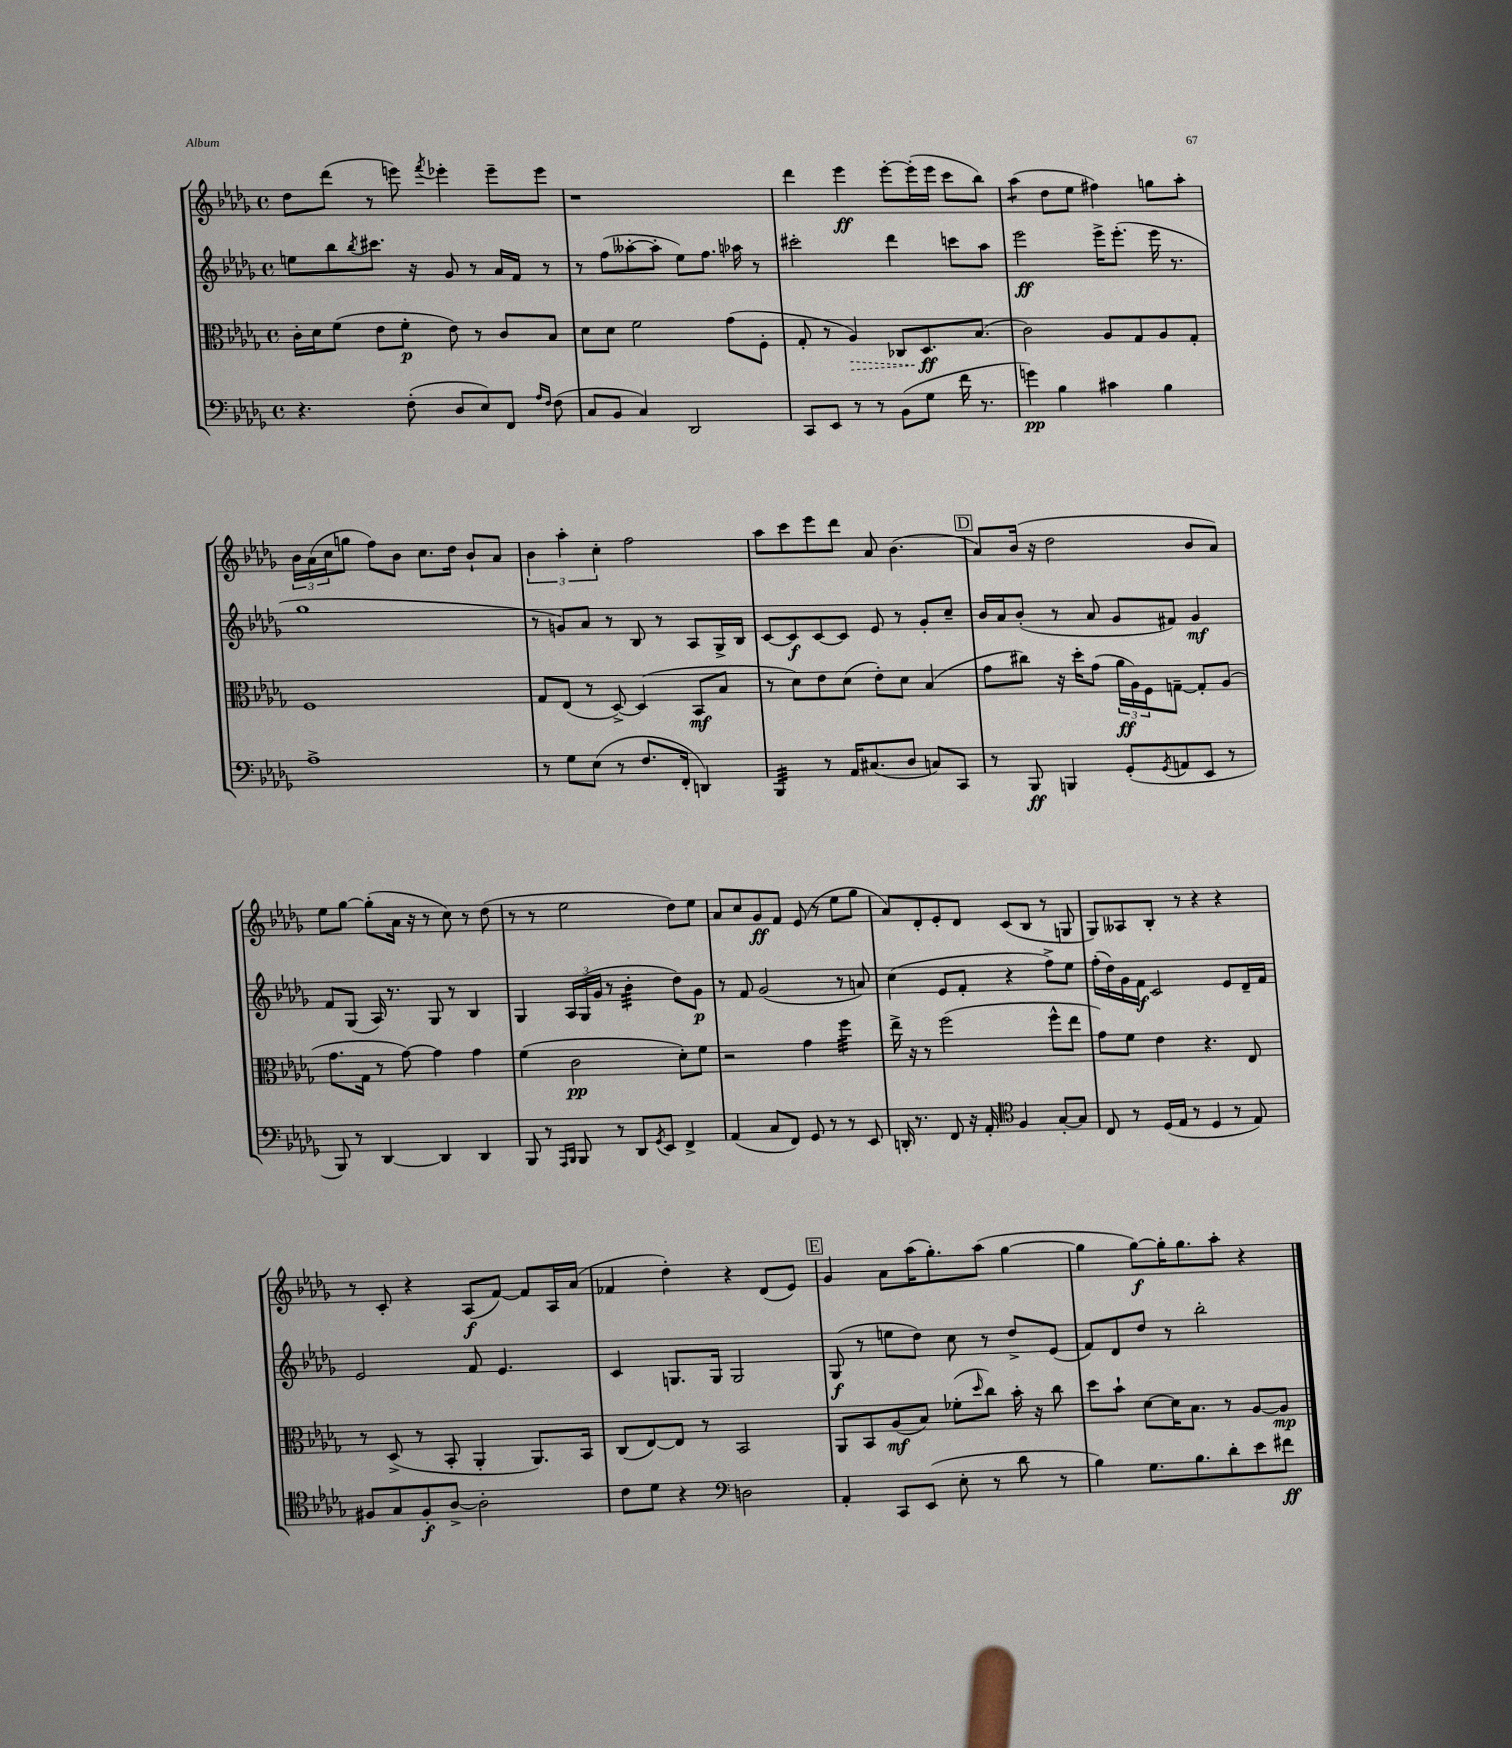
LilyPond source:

<<
\new StaffGroup <<
\new Staff = "s0" {
    \clef treble \key des \major \defaultTimeSignature \time 4/4
    des''8 des'''8( r8 e'''8) \acciaccatura { f'''8 } ees'''4-. ees'''8-- ees'''8 |
    r1 |
    des'''4 ees'''4\ff ees'''8~-. ees'''16-.( ees'''16 c'''8 bes''8) |
    aes''4:8( des''8 ees''8 fis''4) g''8 aes''8-. |
    \tuplet 3/2 { bes'16 aes'16( c''16 } g''8 f''8) bes'8 c''8. des''16 bes'8-! aes'8 |
    \tuplet 3/2 { bes'4 aes''4-. c''4-. } f''2 |
    aes''8 c'''8 ees'''8 des'''8 aes'8 bes'4.( |
    \mark \markup { \box "D" } aes'8) bes'16( r16 des''2 bes'8 aes'8) |
    ees''8 ges''8~ ges''8-.( aes'16 r16 r8 c''8) r8 des''8( |
    r8 r8 ees''2 des''8) ees''8 |
    aes'8 c''8 ges'8\ff f'8 ees'8( r8 ees''8 ges''8 |
    aes'8) des'8-. ees'8-. des'8 c'8( bes8 r8 g8 |
    ges8) aeses8 bes8-. r8 r4 r4 |
    r8 c'8-. r4 aes8\f( f'8~) f'8 aes16 aes'16( |
    fes'4 des''4-.) r4 des'8( ees'8) |
    \mark \markup { \box "E" } ges'4 aes'8 aes''16( ges''8.-.) aes''8( ges''4~ |
    ges''4 ges''8~\f) ges''16-. ges''8. aes''8-. r4 \bar "|." |
}
\new Staff = "s1" {
    \clef treble \key des \major \defaultTimeSignature \time 4/4
    e''8 bes''8 \acciaccatura { bes''8 } cis'''8. r16 ges'8 r8 aes'16 f'16 r8 |
    r8 f''8( aeses''8~-. aeses''8-. ees''8) f''8. aes''16 r8 |
    cis'''2-. des'''4 c'''8 aes''8 |
    ees'''2\ff ees'''16-> ees'''8.-.( ees'''16 r8. |
    ges''1 |
    r8 g'8) aes'8 r8 bes8 r8 aes8 ges16-> bes16 |
    c'8~ c'8\f c'8~ c'8 ees'8 r8 ges'8-. c''8-- |
    \mark \markup { \box "D" } bes'16 aes'16 bes'8-.( r8 aes'8 ges'8 fis'8) ges'4\mf |
    f'8 ges8( aes16) r8. ges8 r8 bes4 |
    ges4 \tuplet 3/2 { aes16 ges16( ges'16 } r8 bes'4:32-. des''8) ges'8\p |
    r8 f'8 ges'2( r8 a'8) |
    c''4( ees'8 f'8-. r4 f''8->) ees''8 |
    f''16-.( des''16) ges'16 f'16\f c'2 ees'8 des'16-- f'16 |
    ees'2 f'8 ees'4. |
    c'4 g8. g16 g2 |
    \mark \markup { \box "E" } ges8\f( r8 e''8 des''8) c''8 r8 des''8-> ees'8( |
    f'8) des'8 des''8 r8 bes''2-. \bar "|." |
}
\new Staff = "s2" {
    \clef alto \key des \major \defaultTimeSignature \time 4/4
    c'16-. des'16 f'8( ees'8 f'8-.\p ees'8) r8 c'8 bes8 |
    des'8 des'8 f'2 ges'8( f8-. |
    ges8-. r8 \once \override Hairpin.style = #'dashed-line aes4\>) ces8 des8.\ff\! bes8.( |
    c'2) aes8 ges8 aes8 ges8-. |
    f1 |
    ges8 ees8( r8 des8~->) des4( bes,8\mf bes8 |
    r8 des'8) ees'8 des'8( ees'8-.) des'8 bes4( |
    \mark \markup { \box "D" } ges'8 cis''8) r16 des''16-. ges'8( \tuplet 3/2 { aes'16\ff aes16) f16 } g8~-- g8-. aes8( |
    ges'8. ges16 r8 ges'8~) ges'4 ges'4 |
    f'4( c'2\pp des'8-.) f'8 |
    r2 ges'4 f''4:32 |
    ees''16-> r16 r8 f''2( f''8-^ ees''8 |
    ges'8) f'8 ees'4 r4. ees8 |
    r8 des8->( r8 bes,8-. aes,4-. aes,8.) bes,16 |
    c8( ees8~) ees8 r8 bes,2 |
    \mark \markup { \box "E" } aes,8 bes,8 aes8\mf( bes8) fes'8-.( \grace { des''16 } c''8) bes'16-. r16 c''8 |
    des''8 bes'8-! des'8~ des'16 bes8. r8 aes8~ aes8\mp \bar "|." |
}
\new Staff = "s3" {
    \clef bass \key des \major \defaultTimeSignature \time 4/4
    r4. f8-.( des8 ees8) f,8 \grace { aes16 f16 } f8( |
    c8 bes,8 c4) des,2 |
    c,8 ees,8 r8 r8 bes,8( ges8 f'16 r8. |
    g'4\pp) bes4 cis'4 bes4 |
    aes1-> |
    r8 ges8 ees8( r8 f8. f,16-. d,4) |
    bes,,4:32 r8 aes,16 cis8.( des8 c8) c,8 |
    \mark \markup { \box "D" } r8 bes,,8\ff b,,4 ges,8-.( \acciaccatura { ges,8 } a,8 ees,8 r8 |
    bes,,8) r8 des,4~ des,4 des,4 |
    bes,,8 r8 \grace { aes,,16 bes,,16 } bes,,8 r8 des,8 \acciaccatura { ges,8 } ees,8 f,4-> |
    aes,4( c8 f,8) ges,8 r8 r8 ees,8 |
    d,16-. r8. f,8 r16 aes,16-. \clef tenor f4 ges8~-. ges8 |
    c8 r8 des16( ees16 r8 des4 r8 ees8) |
    fis8 ges8 fis8-.\f aes8~-> aes2-. |
    c'8 des'8 r4 \clef bass d2 |
    \mark \markup { \box "E" } aes,4-. c,8 ees,8( ees8-. r8 des'8 r8 |
    bes4) ges8. bes8. des'8-. ees'8 fis'8\ff \bar "|." |
}
>>
>>
\layout { \context { \Score \remove "Bar_number_engraver" } }
